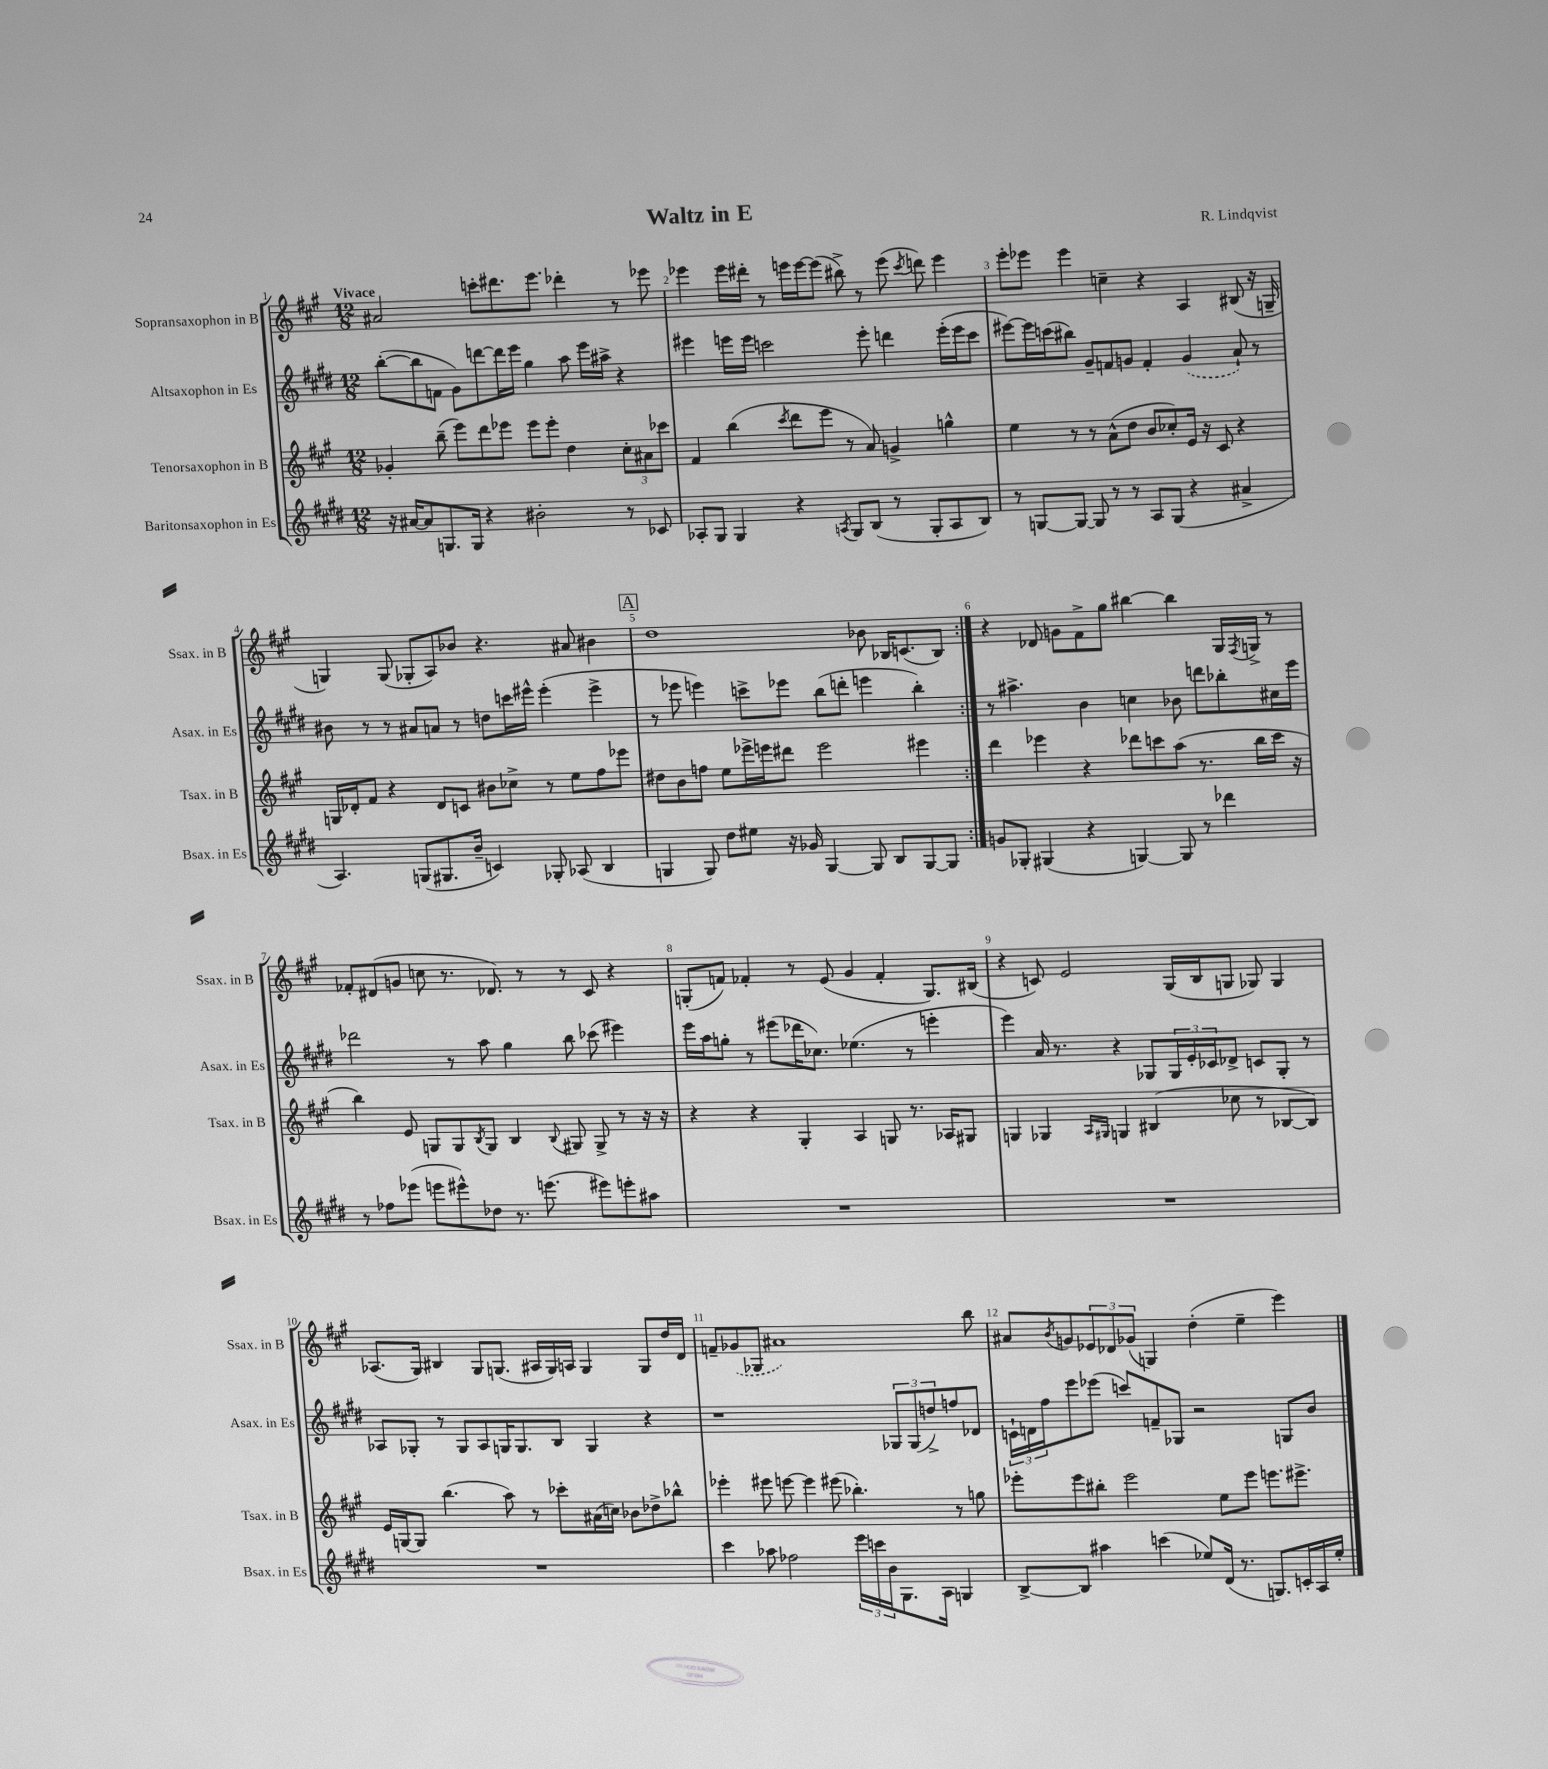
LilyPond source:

\header { title = "Waltz in E" composer = "R. Lindqvist" }
<<
\new StaffGroup <<
\new Staff = "s0" \with { instrumentName = "Sopransaxophon in B" shortInstrumentName = "Ssax. in B" } {
    \clef treble \key a \major \numericTimeSignature \time 12/8 \tempo "Vivace"
    \repeat volta 2 { ais'2 c'''8-. dis'''8. e'''8. des'''4-. r8 ees'''8 |
    ees'''4 ees'''16 dis'''16-. r8 e'''16 e'''16~ e'''8( bis''8->) r8 e'''8( \acciaccatura { cis'''8 } d'''8) e'''4 |
    e'''8-. ees'''8 ees'''4 c''4-- r4 a4 bis8( r16 g16-- |
    g4) g8( ges8-. a8) bes'8 r4. ais'8 bis'4 |
    \mark \markup { \box "A" } d''1 bes'8 bes16 c'8.( bes8) | }
    r4 des'8 g'8 fis'8-> gis''8 bis''4~ bis''4 gis16 \acciaccatura { fis8 } g16-> r8 |
    fes'8-. dis'8( g'8 c''8 r8. des'8.) r8 r8 cis'8 r4 |
    g8-.( f'8) fes'4-. r8 e'8( gis'4 fes'4-. g8.) bis16( |
    r4 c'8) e'2 gis16( b16 g8 ges8) ges4 |
    aes8.( gis16) bis4 gis8 g8.( ais16 g16) a16 g4 g8 d''16 d'16 |
    f'8-- \once \slurDashed ges'8( ges8 ais'1) b''8 |
    ais'8 \acciaccatura { b'8 } g'8 \tuplet 3/2 { ees'8 des'8 ges'8( } g4) d''4-.( e''4-- e'''4) \bar "|." |
}
\new Staff = "s1" \with { instrumentName = "Altsaxophon in Es" shortInstrumentName = "Asax. in Es" } {
    \clef treble \key e \major \numericTimeSignature \time 12/8
    \repeat volta 2 { b''8~-.( b''8 f'8 gis'8) d'''8~ d'''16 e'''16 gis''4 a''8 e'''16 ais''16-> r4 |
    eis'''4 e'''16 e'''16 c'''2 e'''8-. d'''4 e'''16-.( e'''16 c'''8 |
    eis'''8~) eis'''16 c'''16( bis''8) gis'8-- f'8 g'8 f'4-. \once \slurDashed g'4( a'8-!) r8 |
    bis'8 r8 r8 ais'8 a'8 r8 d''8 c'''16 eis'''16-^ eis'''4-.( eis'''4-> |
    \mark \markup { \box "A" } r8 ees'''8 e'''4) c'''8-> ees'''8 b''8( d'''8-. e'''4 b''4-.) | }
    r8 ais''4.-> b'4 c''4 bes'8 d'''8 bes''8-. cis''16 e'''16 |
    des'''2 r8 a''8 gis''4 b''8 ces'''8( eis'''4) |
    e'''16 a''16 g''8-. r8 eis'''8( des'''16 ces''8.) ees''4.( r8 e'''4-. |
    e'''4) a'16 r8. r4 ges8 \tuplet 3/2 { ges16 e'16-. ces'16 } des'8-> c'8 ges8-. r8 |
    aes8 ges8-. r8 ges8 aes8 g16 g8. b8 g4 r4 |
    r1 \tuplet 3/2 { ges8 ges8( d''8->) } f''8 des'8 |
    \tuplet 3/2 { c'16-! d'16 fis''16 } e'''8 ees'''8( c'''8) f'8-- ges8 r2 g8 b'8 \bar "|." |
}
\new Staff = "s2" \with { instrumentName = "Tenorsaxophon in B" shortInstrumentName = "Tsax. in B" } {
    \clef treble \key a \major \numericTimeSignature \time 12/8
    \repeat volta 2 { ges'4-. b''8--( e'''8) d'''8 ees'''8 ees'''8 ees'''8-. d''4 \tuplet 3/2 { cis''8-. ais'8 ces'''8 } |
    fis'4 b''4( \acciaccatura { cis'''8 } d'''8 e'''8 r8 a'8) g'4-> g''4-^ |
    e''4 r8 r8 a'8-^( d''8 b'8 ces''8-.) e'16 r16 cis'8 r4 |
    g16 des'16-. fis'8 r4 des'8 c'8 bis'8 ces''8-> r8 e''8 fis''8 ees'''8 |
    \mark \markup { \box "A" } dis''8 b'8 f''8 e''8 ees'''16-> e'''16 dis'''8 e'''2 eis'''4 | }
    d'''4 ees'''4 r4 des'''8 c'''8 a''8( r8. b''16 c'''16 r16 |
    b''4) e'8 g8 g8 \acciaccatura { b8 } g8 b4 \appoggiatura { b8 } gis8 gis8-> r8 r16 r16 |
    r4 r4 gis4-. a4 g8 r8. aes16 gis8 |
    g4 ges4 \grace { a16 gis16 } g4 bis4( ces''8 r8 bes8~ bes8) |
    e'16 g16~ g8 b''4.( a''8) r8 ces'''8-. ais'16( c''16) bes'8 des''8-> bes''8-^ |
    ees'''4-. eis'''8 e'''8~ e'''4 eis'''8( bes''4.-.) r8 g''8 |
    ees'''8-. ees'''8 bis''8-. ees'''2 e''8 ees'''8 e'''8. eis'''8.-> \bar "|." |
}
\new Staff = "s3" \with { instrumentName = "Baritonsaxophon in Es" shortInstrumentName = "Bsax. in Es" } {
    \clef treble \key e \major \numericTimeSignature \time 12/8
    \repeat volta 2 { r16 ais'16~ ais'8 g8. g16 r4 bis'2-. r8 ces'8 |
    aes8-. gis8 gis4 r4 \acciaccatura { a8 } gis8 b8( r8 gis8-. a8 b8) |
    r8 g8~ g8~ g8 r8 r8 a8 g8( r4 ais'4-> |
    a4.) g8( gis8. b'16-- c'4) ges8-. aes8( b4 |
    \mark \markup { \box "A" } g4 g8) dis''8 eis''8 r16 ges'16 g4~ g8 b8 g8~ g8 | }
    g'8 ges8-. gis4( r4 g4~) g8 r8 des'''4 |
    r8 fes''8 ees'''8( e'''8 eis'''8-^) des''8 r8. e'''8.( eis'''8) e'''8-. ais''8 |
    R1. |
    R1. |
    R1. |
    cis'''4 aes''8 fes''2 \tuplet 3/2 { e'''16 c'''16 b'16 } gis8. a16 g4 |
    b8~-> b8 ais''4 c'''4( ees''8) dis'16( r8. g8.) c'16-. a16 ees''16-. \bar "|." |
}
>>
>>
\layout { \context { \Score \override BarNumber.break-visibility = ##(#f #t #t) barNumberVisibility = #all-bar-numbers-visible } }
